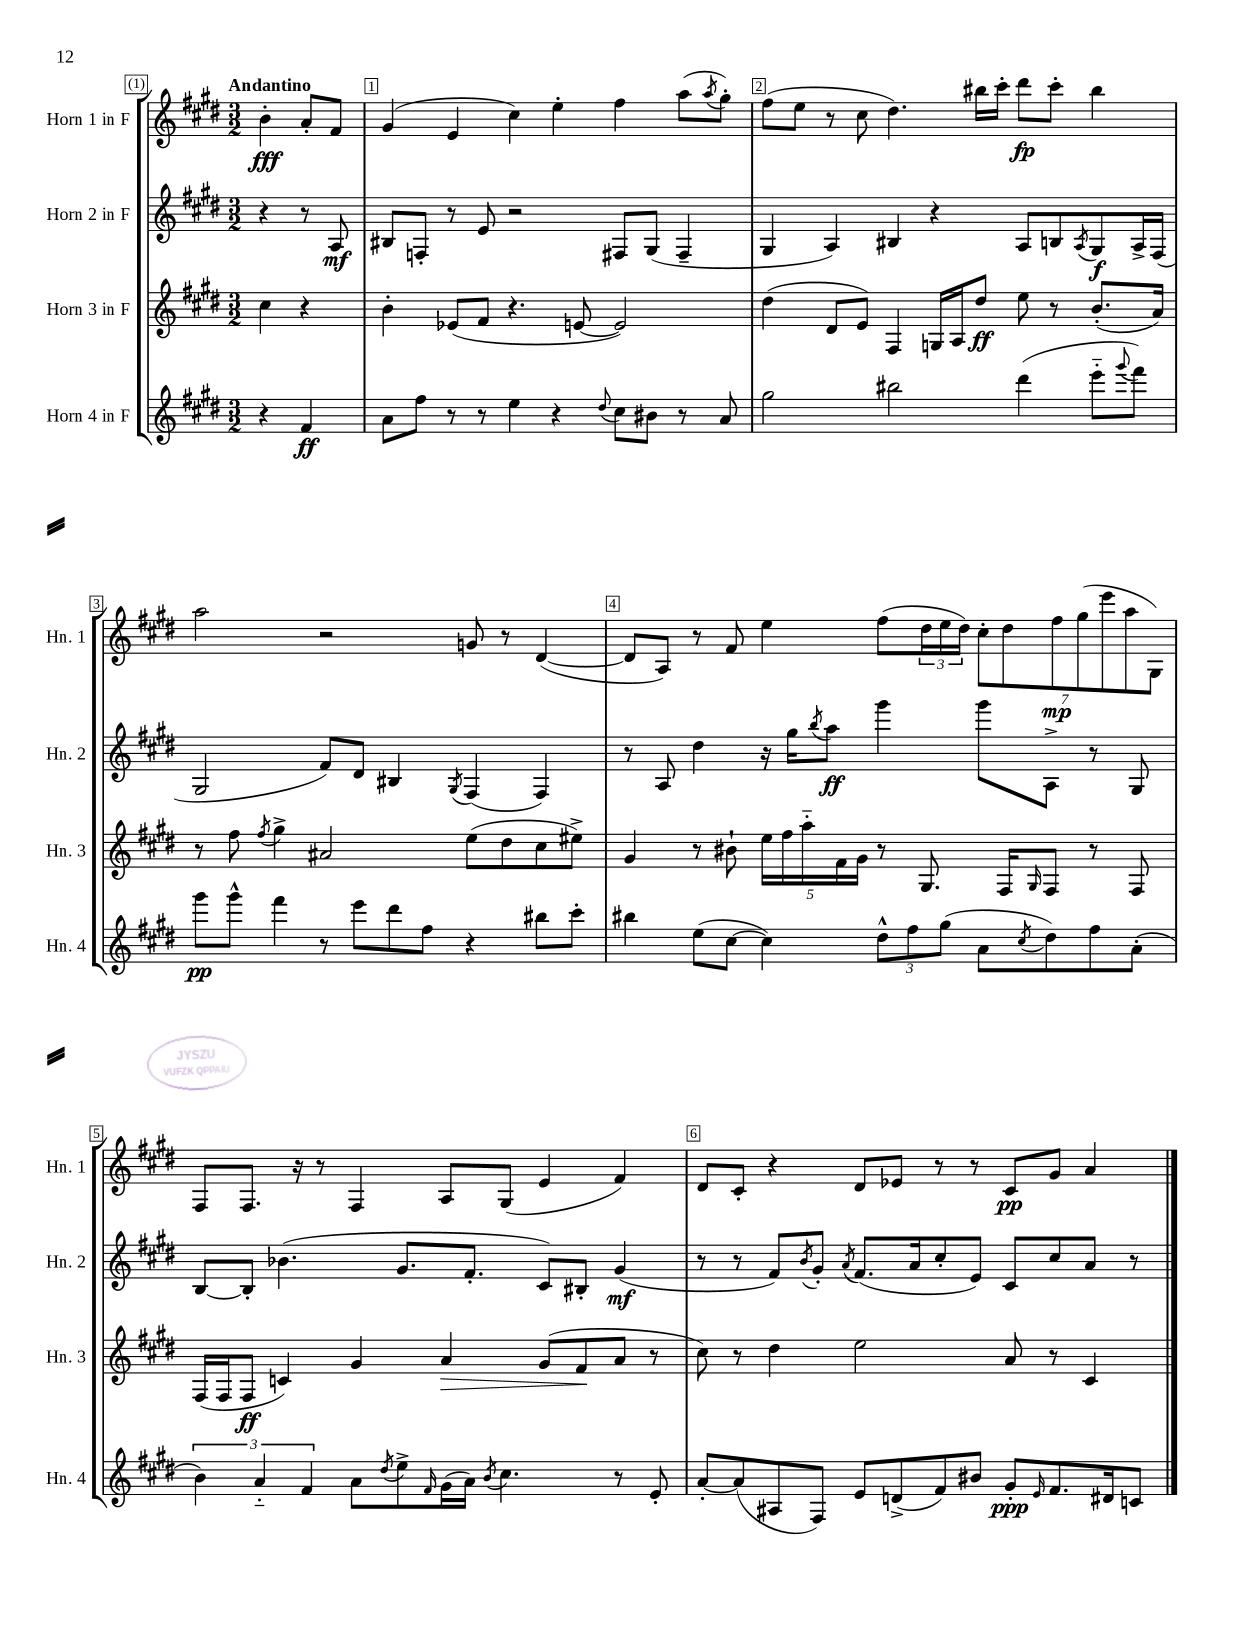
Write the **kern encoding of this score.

**kern	**kern	**kern	**kern
*staff4	*staff3	*staff2	*staff1
*clefG2	*clefG2	*clefG2	*clefG2
*k[f#c#g#d#]	*k[f#c#g#d#]	*k[f#c#g#d#]	*k[f#c#g#d#]
*M3/2	*M3/2	*M3/2	*M3/2
4r	4cc#\	4r	4b'\
4f#/	4r	8r	8a'/L
.	.	8A/	8f#/J
=	=	=	=
8a\L	4b'\	8B#/L	(4g#/
8ff#\J	.	8F'/J	.
8r	(8e-/L	8r	4e/
8r	8f#/J	8e/	.
4ee\	4.r	2r	4cc#\)
4r	.	.	4ee'\
.	[8e/	.	.
8qqdd#/	.	.	.
8cc#\L	2e/])	8F#/L	4ff#\
8b#\J	.	(8G#/J	.
8r	.	4F#~/	(8aa\L
.	.	.	8qaa/
8a/	.	.	8gg#'\J)
=	=	=	=
2gg#\	(4dd#\	4G#/	(8ff#\L
.	.	.	8ee\J
.	8d#/L	4A/)	8r
.	8e/J)	.	8cc#\
2bb#\	4F#/	4B#/	4.dd#\)
.	16G/LL	4r	.
.	16A/J	.	.
.	8dd#/J	.	16bb#\LL
.	.	.	16ccc#'\JJ
(4ddd#\	8ee\	8A/L	8ddd#\L
.	8r	8B/	8ccc#'\J
.	.	8qA/	.
8eee'~\L	(8.b'/L	8G#/	4bb#\
8qqggg#/	.	.	.
8fff#\J)	.	16A^/L	.
.	16a/Jk)	(16F#/JJ	.
=	=	=	=
8ggg#\L	8r	2G#/	2aa\
8ggg#^^\J	8ff#\	.	.
.	8qff#/	.	.
4fff#\	4gg#^\	.	.
8r	2a#/	8f#/L)	2r
8eee\L	.	8d#/J	.
8ddd#\	.	4B#/	.
8ff#\J	.	.	.
.	.	8qG#/	.
4r	(8ee\L	(4F#/	8g/
.	8dd#\	.	8r
8bb#\L	8cc#\	4F#/)	([4d#/
8ccc#'\J	8ee#^\J)	.	.
=	=	=	=
4bb#\	4g#/	8r	8d#/]L
.	.	8A/	8A/J)
(8ee\L	8r	4dd#\	8r
[8cc#\J	8b#`\	.	8f#/
4cc#\])	20ee\LL	16r	4ee\
.	20ff#\	.	.
.	.	16gg#\LK	.
.	20aa'~\	.	.
.	.	8qbb/	.
.	.	8aa\J	.
.	20f#\	.	.
.	20g#\JJ	.	.
12dd#^^\L	8r	4ggg#\	(8ff#\L
12ff#\	.	.	.
.	8.G#/	.	24dd#\L
(12gg#\J	.	.	24ee\
.	.	.	24dd#\JJ)
8a\L	.	8ggg#\L	14cc#'\L
.	16F#/LK	.	.
.	.	.	14dd#\
8qcc#/	16qqG#/	.	.
8dd#\)	8F#/J	8A^\J	.
.	.	.	14ff#\
.	.	.	(14gg#\
8ff#\	8r	8r	.
.	.	.	14eee\
.	.	.	14aa\
(8a'\J	8F#/	8G#/	.
.	.	.	14G#\J)
=	=	=	=
6b\)	(16F#/LL	[8B/L	8F#/L
.	16F#/J	.	.
.	8F#/J	8B'/]J	8.F#/J
6a'~/	.	.	.
.	4c/)	(4.b-\	.
.	.	.	16r
6f#/	.	.	.
.	.	.	8r
8a\L	4g#/	.	4F#/
8qdd#/	.	.	.
8ee^\	.	8.g#/L	.
16qqf#/	.	.	.
(16g#\L	4a/	.	8A/L
16a\JJ)	.	8.f#'/J	.
8qb/	.	.	.
4.cc#\	.	.	(8G#/J
.	(8g#/L	8c#/L)	4e/
.	8f#/	8B#'/J	.
8r	8a/J	(4g#/	4f#/)
8e'/	8r	.	.
=	=	=	=
[8a'/L	8cc#\)	8r	8d#/L
(8a/]	8r	8r	8c#'/J
8A#/	4dd#\	8f#/L)	4r
.	.	8qb/	.
8F#/J)	.	8g#'/J	.
.	.	8qa/	.
8e/L	2ee\	(8.f#/L	8d#/L
(8d^/	.	.	8e-/J
.	.	16a/k	.
8f#/)	.	8cc#'/	8r
8b#/J	.	8e/J)	8r
8g#'/L	8a/	8c#/L	8c#/L
16qqe/	.	.	.
8.f#/	8r	8cc#/	8g#/J
.	4c#/	8a/J	4a/
16d#/k	.	.	.
8c/J	.	8r	.
==	==	==	==
*-	*-	*-	*-
